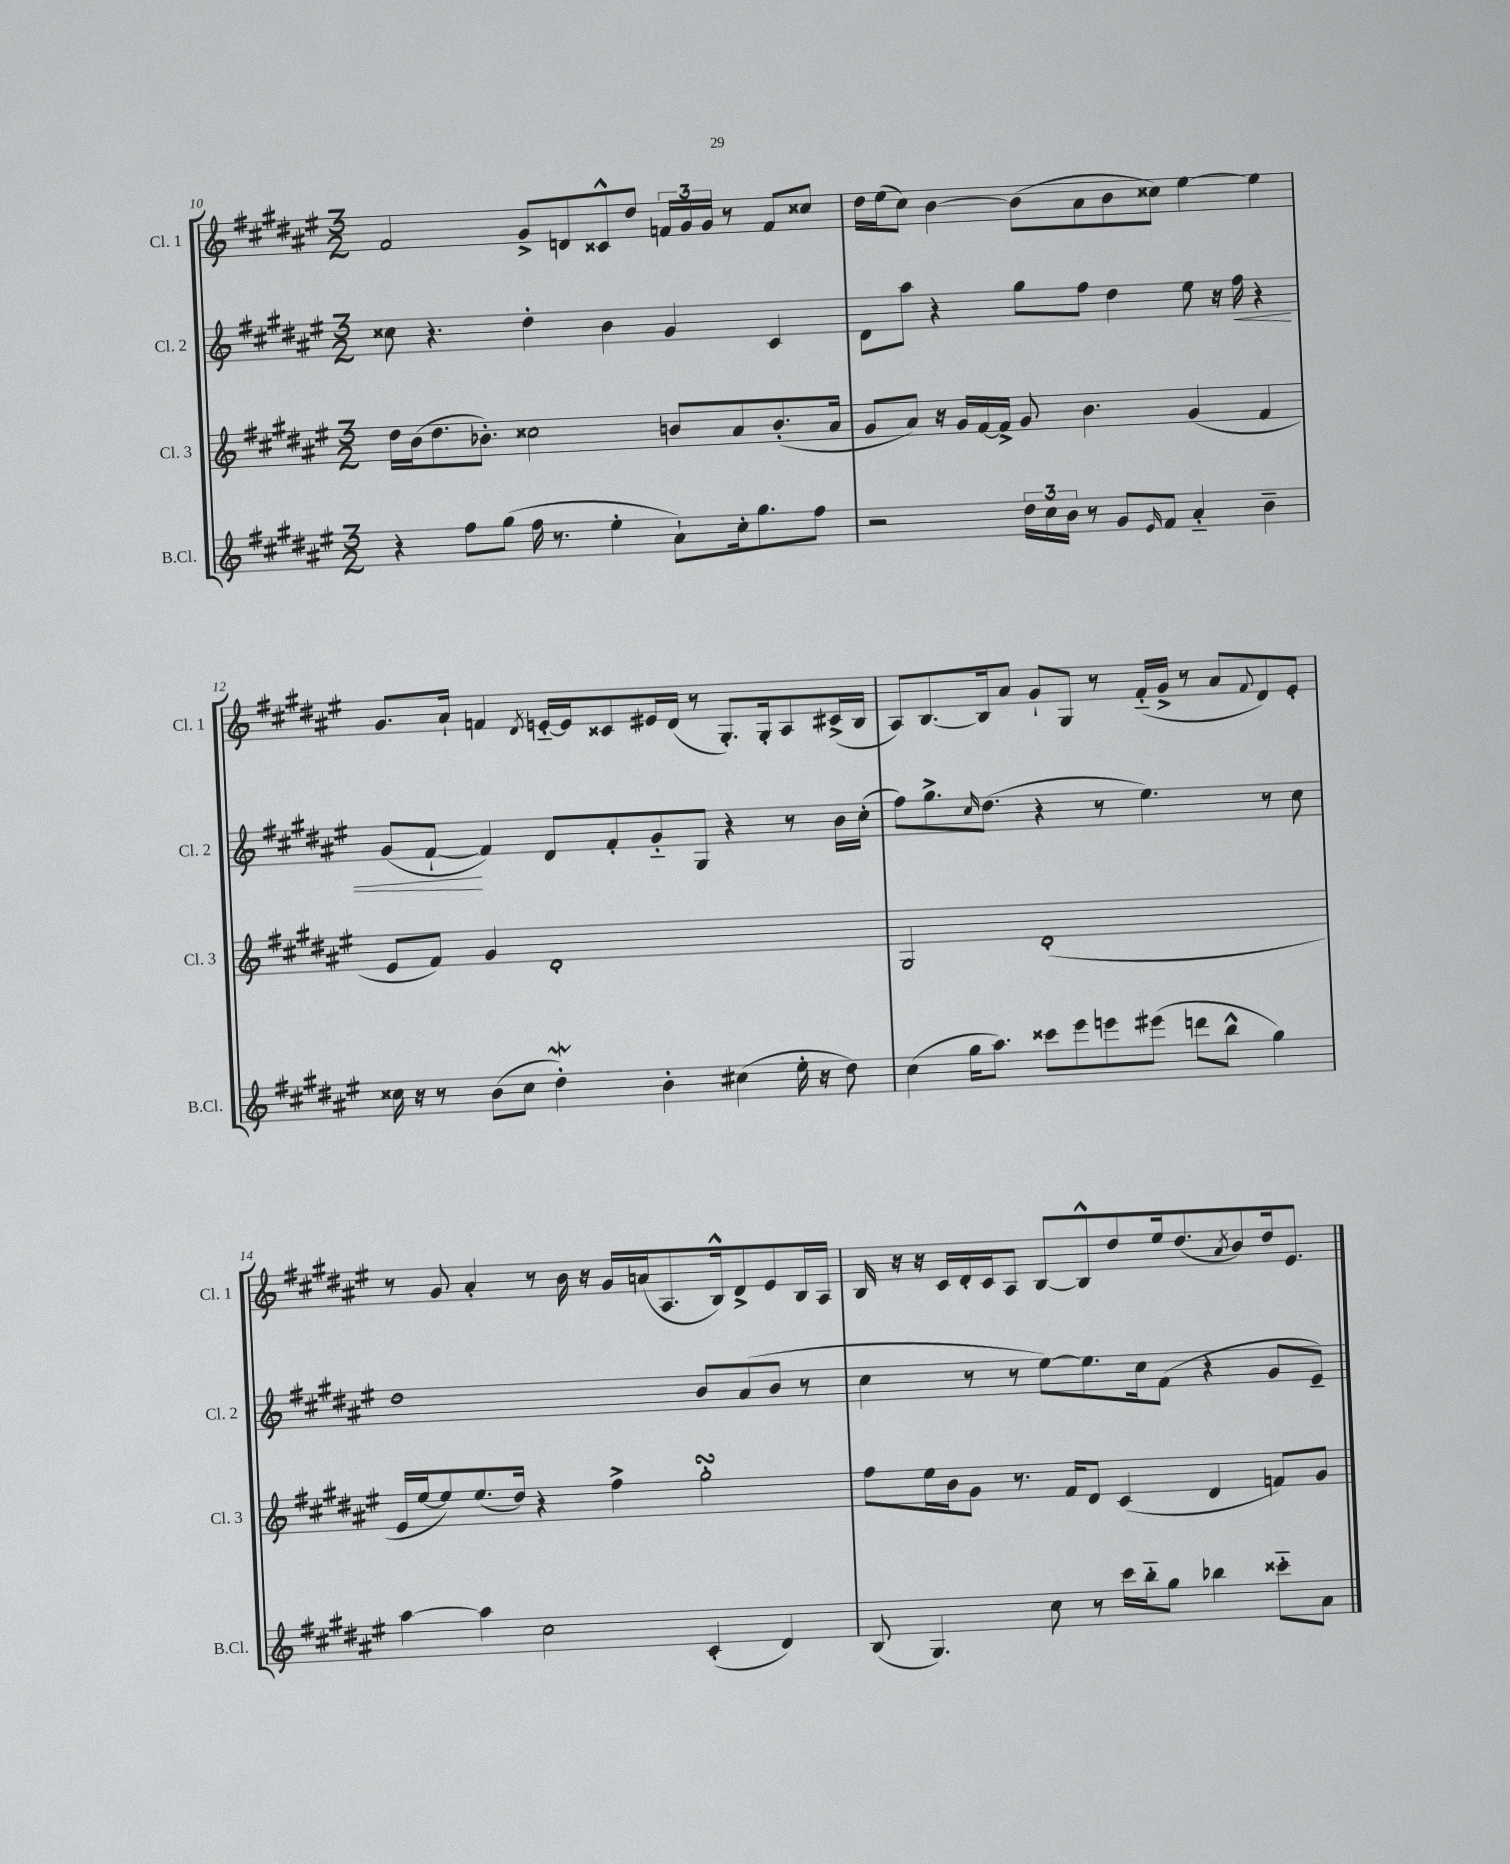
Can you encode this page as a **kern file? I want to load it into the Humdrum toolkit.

**kern	**kern	**kern	**dynam	**kern
*part4	*part3	*part2	*part2	*part1
*staff4	*staff3	*staff2	*staff2	*staff1
*I"B.Cl.	*I"Cl. 3	*I"Cl. 2	*	*I"Cl. 1
*I'B.Cl.	*I'Cl. 3	*I'Cl. 2	*	*I'Cl. 1
*clefG2	*clefG2	*clefG2	*	*clefG2
*k[f#c#g#d#a#e#]	*k[f#c#g#d#a#e#]	*k[f#c#g#d#a#e#]	*	*k[f#c#g#d#a#e#]
*M3/2	*M3/2	*M3/2	*	*M3/2
=10	=10	=10	=10	=10
4r	16dd#\LL	8cc##X\	.	2f#/
.	(16b\J	.	.	.
.	8.dd#\	4.r	.	.
8ff#\L	.	.	.	.
.	8.b-X'\J)	.	.	.
(8gg#\J	.	.	.	.
16ff#\	2cc##X\	4dd#'\	.	8g#^/L
8.r	.	.	.	.
.	.	.	.	8dn/
4ee#'\	.	4b\	.	8c##X^^/
.	.	.	.	8dd#/J
8a#`\L)	8bn/L	4g#/	.	24fn/LL
.	.	.	.	24g#/
.	.	.	.	24g#/JJ
16cc#'\k	8a#/	.	.	8r
8.gg#\	.	.	.	.
.	(8.b'/	4c#/	.	8f/L
8ff#\J	.	.	.	8cc##X/J
.	16a#/Jk	.	.	.
=11	=11	=11	=11	=11
2r	8g#/L	8d#\L	.	16dd#\LL
.	.	.	.	(16ee#\J
.	8a#/J)	8aa#\J	.	8cc#\J)
.	16r	4r	.	[4b\
.	16g#/LL	.	.	.
.	[16f#/	.	.	.
.	16f#^/JJ]	.	.	.
24dd#\LL	8g#/	8gg#\L	.	(8b\L]
24cc#\	.	.	.	.
24b\JJ	.	.	.	.
8r	4.b\	8ff#\J	.	8a#\
8g#/L	.	4dd#\	.	8b\
16qqe#/	.	.	.	.
8f#/J	.	.	.	8cc##X\J)
4a#/	(4g#/	8ee#\	.	[4ee#\
.	.	16r	.	.
!	!	!	!LO:HP:b	!
.	.	16ff#\	<	.
4b~\	4f#/	4r	.	4ee#\]
!!LO:LB:g=z
=12	=12	=12	=12	=12
16cc##X\	8e#/L	(8g#/L	.	8.g#/L
16r	.	.	.	.
8r	8f#/J)	[8f#`/J	.	.
.	.	.	.	16a#`/Jk
(8b\L	4g#/	4f#/])	[	4fn/
8cc##\J	.	.	.	.
.	.	.	.	8qd#/
4dd#W'\)	1d#'	8d#/L	.	[16en/LL
.	.	.	.	16e/J]
.	.	8f#'/	.	8c##X/
4b'\	.	8g#/	.	16e#X/L
.	.	.	.	(16d#/JJ
.	.	8G#/J	.	8r
(4cc#X\	.	4r	.	8.G#'/L)
.	.	.	.	16G#'/k
16ee#'\	.	8r	.	8A#/
16r	.	.	.	.
8dd#\)	.	16b\LL	.	(16c#X^/L
.	.	(16cc#'\JJ	.	16B/JJ
=13	=13	=13	=13	=13
(4cc#\	2G#/	8ff#\L)	.	8A#/L)
.	.	8.gg#^\	.	[8.B/
16gg#\KL	.	.	.	.
.	.	16qqcc#/	.	.
8.aa#\J)	.	(8.dd#\J	.	16B/k]
.	.	.	.	8a#/J
8ccc##X\L	(1d#'	4r	.	8g#`/L
8eee#\	.	.	.	8G#/J
8eeen\	.	8r	.	8r
(8eee#X\J	.	4.ee#\)	.	(16f#/LL
.	.	.	.	16g#^/JJ
8dddn\L	.	.	.	8r
8bb^^\J	.	.	.	8a#/L
.	.	.	.	8qqf#/
4gg#\)	.	8r	.	8d#/)
.	.	8cc#\	.	8e#'/J
!!LO:LB:g=z
=14	=14	=14	=14	=14
[4aa#\	16e#/LL	1dd#	.	8r
.	[16ee#/J	.	.	.
.	8ee#/])	.	.	8g#/
4aa#\]	(8.ee#/	.	.	4a#'/
.	16dd#/Jk)	.	.	.
2cc#\	4r	.	.	8r
.	.	.	.	16b\
.	.	.	.	16r
.	4ff#^\	.	.	16g#/LL
.	.	.	.	(16an/J
.	.	.	.	8.A#/
(4c#'/	2gg#sSSS'\	8b/L	.	.
.	.	.	.	16B^^/k)
.	.	(8a#/	.	8d#^/
4d#/)	.	8b/J	.	8e#/
.	.	8r	.	16B/L
.	.	.	.	16A#/JJ
=15	=15	=15	=15	=15
(8B/	8ff#\L	4cc#\	.	16B/
.	.	.	.	16r
4.G#/)	16ee#\L	.	.	16r
.	16b\J	.	.	16c#/LL
.	8g#\J	8r	.	16d#'/
.	.	.	.	16c#/J
.	8.r	8r	.	8A#/J
8cc#\	.	[8ee#\L)	.	[8B/L
.	16f#/KL	.	.	.
8r	8d#/J	8.ee#\]	.	8B^^/]
16ccc#\LL	(4c#/	.	.	8dd#/
16bb\J	.	16cc#\k	.	.
8gg#\J	.	(8f#\J	.	16ee#/k
.	.	.	.	(8.dd#/
4bb-X\	4d#/	4r	.	.
.	.	.	.	8qa#/
.	.	.	.	8b/)
8ccc##X\L	8fn/L)	8g#/L	.	16dd#/k
.	.	.	.	8.e#/J
8a#\J	8g#/J	8e#~/J)	.	.
==	==	==	==	==
*-	*-	*-	*-	*-
